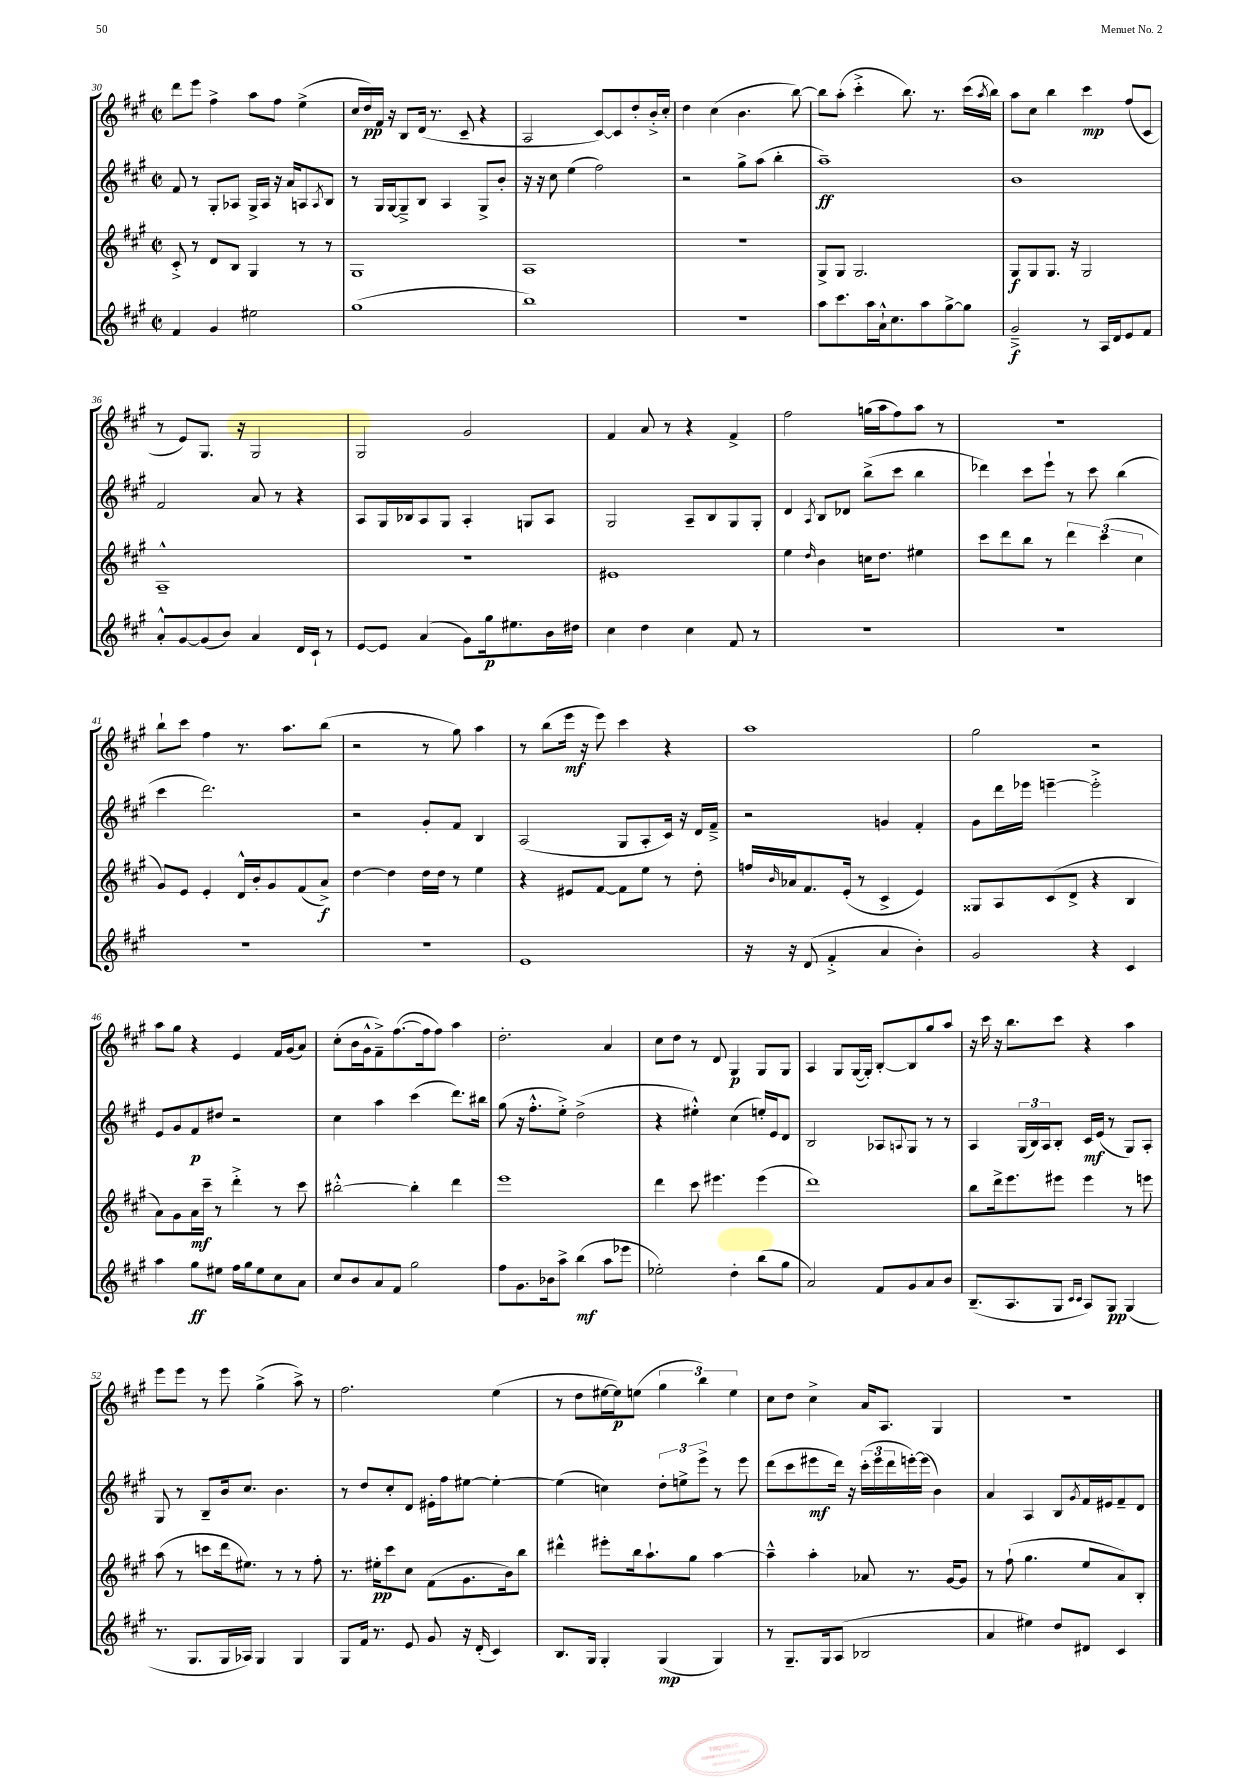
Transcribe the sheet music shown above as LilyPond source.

<<
\new StaffGroup <<
\new Staff = "s0" {
    \clef treble \key a \major \defaultTimeSignature \time 2/2
    d'''8 e'''8 fis''4-> a''8 fis''8 e''4->( |
    cis''16 d''16\pp) fis'16 r16 b8 d'16( r8. cis'8-- r4 |
    a2 cis'8~) cis'8 d''8-. b'16-.-> cis''16-. |
    d''4 cis''4( b'4. b''8~) |
    b''8 a''8-.( cis'''4-.-> b''8.) r8. cis'''16( \acciaccatura { a''8 } b''16) |
    a''8 cis''8 b''4 cis'''4\mp fis''8( cis'8 |
    r8 e'8) gis8. r16 gis2 |
    gis2 gis'2 |
    fis'4 a'8 r8 r4 fis'4-> |
    fis''2 g''16( a''16 fis''8) a''8 r8 |
    R1 |
    b''8-! cis'''8 fis''4 r8. a''8. b''8( |
    r2 r8 gis''8) a''4 |
    r8 b''8( e'''16\mf r16 e'''8) cis'''4 r4 |
    a''1 |
    gis''2 r2 |
    a''8 gis''8 r4 e'4 fis'16 gis'16( a'8) |
    cis''8-.( b'16 gis'16-^ fis'8--->) fis''8.~( fis''16 fis''8) a''4 |
    d''2.-. a'4 |
    cis''8 d''8 r8 d'8 gis4\p gis8 gis8 |
    a4 gis8 gis16~( gis16-.) b8~-. b8 gis''8 a''8 |
    r16 cis'''16 r16 b''8. cis'''8 r4 a''4 |
    e'''8 e'''8 r8 e'''8 gis''4->( a''8->) r8 |
    fis''2. e''4( |
    r8 d''8 eis''16~ eis''16\p) e''8( \tuplet 3/2 { gis''4 b''4) e''4 } |
    cis''8 d''8 cis''4-> a'16 a8. gis4 |
    r1 \bar "|." |
}
\new Staff = "s1" {
    \clef treble \key a \major \defaultTimeSignature \time 2/2
    fis'8 r8 gis8-. aes8 gis16-> aes16 r16 a'16 a8 \acciaccatura { a8 } b8 |
    r8 gis16 gis16~ gis8---> b8 a4 gis8-> b'8-. |
    r16 r16 cis''8 e''4( fis''2) |
    r2 gis''8-> a''8( b''4-. |
    a''1--\ff) |
    b'1 |
    fis'2 a'8 r8 r4 |
    a8 gis16 bes16 a8 gis8 a4-. g8 a8 |
    gis2 a8-- b8 gis8 gis8-. |
    d'4 \acciaccatura { a8 } b8 des'8 b''8->( cis'''8 b''4 |
    des'''4) cis'''8 e'''8-! r8 cis'''8 b''4( |
    cis'''4 d'''2.) |
    r2 gis'8-. fis'8 b4 |
    a2( gis8 a8-. cis'16) r16 d'16 fis'16---> |
    r2 g'4 fis'4-. |
    gis'8 d'''16 ees'''16 e'''4~-- e'''2-.-> |
    e'8 gis'8 fis'8\p dis''8 r2 |
    cis''4 a''4 cis'''4( d'''8.) bis''16 |
    gis''8( r16 fis''8.-.-^ e''8-.->) d''2->( |
    r4 eis''4-.-^) cis''4( e''16-.) e'16 d'8 |
    b2 aes8 \appoggiatura { a8 } gis8 r8 r8 |
    a4 \tuplet 3/2 { gis16( b16) a16 } b8-. cis'16\mf e'16( r8 gis8) a8-. |
    gis8 r8 b8-- b'16 cis''8. b'4. |
    r8 d''8 cis''8-. d'8 eis'16-. fis''16 eis''8~ eis''4~-. |
    eis''4( c''4) \tuplet 3/2 { d''8-. e''8-> e'''8-> } r8 e'''8 |
    d'''8( cis'''8 eis'''8\mf d'''16) r16 \tuplet 3/2 { cis'''16-.( eis'''16 d'''16 } e'''16~-.) e'''16( b'4) |
    a'4 a4 b8 \acciaccatura { gis'8 } fis'16 eis'16 fis'8-- d'8 \bar "|." |
}
\new Staff = "s2" {
    \clef treble \key a \major \defaultTimeSignature \time 2/2
    cis'8-.-> r8 d'8 b8 gis4 r8 r8 |
    gis1 |
    a1 |
    R1 |
    gis8-> gis8 gis2. |
    gis8\f gis8 gis8. r16 gis2 |
    a1---^ |
    R1 |
    eis'1 |
    e''4 \grace { d''16 } b'4 c''16 d''8. eis''4 |
    cis'''8 d'''8 b''8 r8 \tuplet 3/2 { d'''4 cis'''4( cis''4 } |
    gis'8) e'8 e'4-. d'16-^ b'16-. gis'8 fis'8( a'8->\f) |
    d''4~ d''4 d''16 d''16 r8 e''4 |
    r4 eis'8 fis'8~ fis'8 e''8 r8 d''8-. |
    f''16 \grace { b'16 } aes'16 fis'8. e'16-.( r8 cis'4-> e'4) |
    gisis8 a8 cis'8( d'8-> r4 b4 |
    a'8) gis'8 a'16\mf cis'''16-- r8 d'''4-.-> r8 cis'''8 |
    bis''2~-.-^ bis''4-. d'''4 |
    e'''1 |
    d'''4 cis'''8 eis'''4. eis'''4( |
    d'''1) |
    b''8 d'''16-> e'''8. eis'''8 eis'''4 r8 e'''8 |
    a''8( r8 c'''8 d'''16 eis''8.) r8 r8 fis''8-. |
    r8. eis''16-.\pp cis'''8 cis''8 fis'8( gis'8. b'16) b''8 |
    dis'''4-^ eis'''8-. b''16 a''8.-! gis''8 a''4~ |
    a''4---^ a''4-. aes'8 r8. gis'16~ gis'8 |
    r8 fis''8-!( gis''4. e''8 a'8) b8-. \bar "|." |
}
\new Staff = "s3" {
    \clef treble \key a \major \defaultTimeSignature \time 2/2
    fis'4 gis'4 eis''2 |
    gis''1( |
    b''1) |
    r1 |
    a''8 cis'''8. a''16 a'16-!-^ cis''8. a''8 gis''8~-> gis''8 |
    gis'2--->\f r8 a16 d'16 e'8 fis'8 |
    a'8-.-^ gis'8~ gis'8( b'8) a'4 d'16 cis'16-! r8 |
    e'8~ e'8 a'4( gis'8) gis''16\p eis''8. b'16 dis''16 |
    cis''4 d''4 cis''4 fis'8 r8 |
    R1 |
    R1 |
    R1 |
    R1 |
    e'1 |
    r16 r16 d'8( fis'4-.-> a'4 b'4-.) |
    gis'2 r4 cis'4 |
    a''4 gis''8\ff eis''8 fis''16 gis''16 eis''8 cis''8 a'8 |
    cis''8 b'8 a'8 fis'8 gis''2 |
    fis''8 gis'8. bes'16 a''8-> b''4\mf( a''8 ees'''8 |
    ees''2-.) d''4-. b''8( gis''8 |
    a'2) fis'8 gis'8 a'8 b'8 |
    b8.--( a8. gis8 \grace { cis'16 cis'16 } a8) gis8\pp gis4( |
    r8. gis8. gis16 aes16) gis4 gis4 |
    gis8 fis'16 r8. e'8 gis'8 r16 d'16-.( cis'4) |
    b8. gis16 gis4-. gis4\mp( gis4) |
    r8 gis8.-- gis16 a8( bes2 |
    a'4 eis''4) d''8 dis'8 cis'4 \bar "|." |
}
>>
>>
\layout { \context { \Score currentBarNumber = #30 } }
